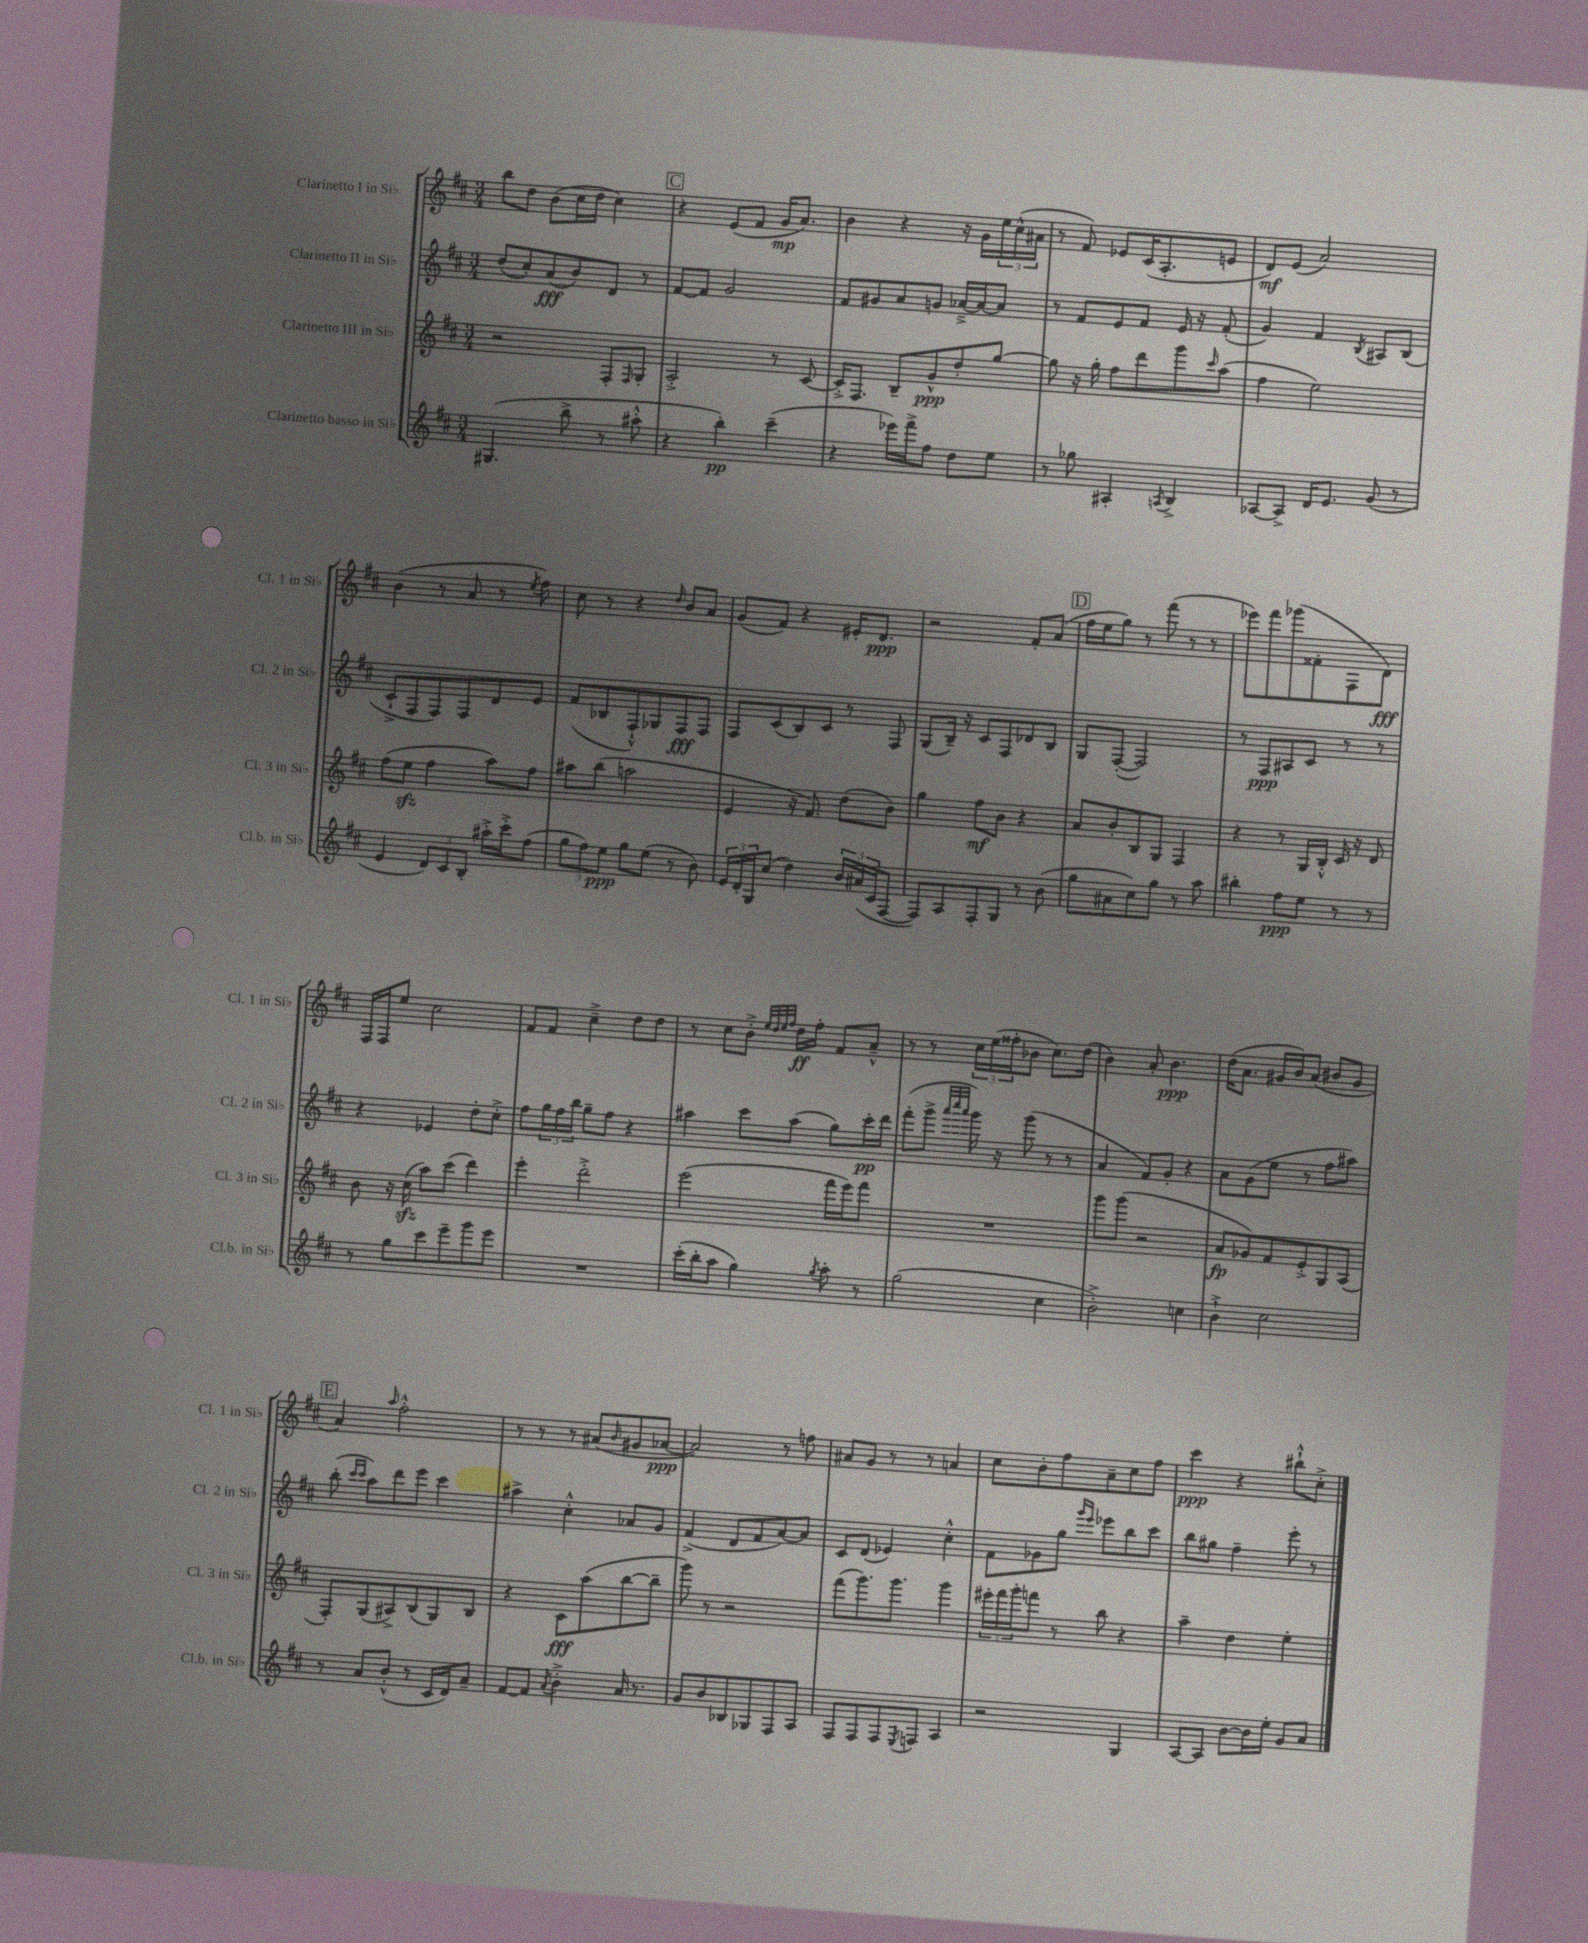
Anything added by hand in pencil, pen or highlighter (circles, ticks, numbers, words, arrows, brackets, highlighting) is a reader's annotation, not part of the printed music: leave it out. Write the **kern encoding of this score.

**kern	**kern	**kern	**kern
*staff4	*staff3	*staff2	*staff1
*clefG2	*clefG2	*clefG2	*clefG2
*k[f#c#]	*k[f#c#]	*k[f#c#]	*k[f#c#]
*M3/4	*M3/4	*M3/4	*M3/4
(4.G#/	2r	(8dd/L	8bb\L
.	.	8cc#'/)	8dd\J
.	.	(8a/	(8b\L
8bb^\	.	8b/)	16cc#\L
.	.	.	16dd\JJ
8r	8F#'/L	8d/J	4cc#\)
.	16qqF#/	.	.
8aa#'^^\	8G'/J	8r	.
=	=	=	=
4r	2A'^/	[8f#/L	4r
.	.	8f#/]J	.
4bb'\)	.	2g/	(8e/L
.	.	.	8f#/J
(4ccc#~\	8r	.	16g/LK
.	.	.	8.a/J)
.	[8c#/	.	.
=	=	=	=
4r	16c#'^/]LK	8f#/L	4b\
.	8.F#/J	.	.
.	.	8g#/	.
16eee-\LL)	8B~/L	8a/	4r
16fff#^\J	.	.	.
8ff#\J	8g^^/	8g/J	.
8dd\L	8dd'/	[16a-~^/LL	16r
.	.	16a-/_J	16g\LL
8ee\J	[8gg/J	8a-/]J	24ee\
.	.	.	(24cc#^^\
.	.	.	24a#\JJ
=	=	=	=
8r	8gg\]	8r	8r
8gg-\	16r	8f#/L	8f#/)
.	16gg'\	.	.
4A#'/	8ff#\L	8e/	8e-/L
.	8ddd\	8f#/J	(16c#/K
.	.	.	8.A'/
8qA/	.	.	.
4B^/	8ggg\	16e/	.
.	.	16r	.
.	16qqccc#/	.	.
.	(8aa\J	(8f#'/	8e/J
=	=	=	=
[8A-/L	4ff#\	4g/)	8d/L)
8A-^/]J	.	.	(8e/J
16d/LK	2ee\)	4f#/	2a/)
8.e/J	.	.	.
.	.	8qB/	.
(8g/	.	8A#/L	.
8r	.	(8B/J	.
=	=	=	=
4e/	(8ff#\L	8c#`^/L	(4b\
.	8ee\J	8F#/	.
12d/L)	4ff#\	8F#/)	8r
12c#/	.	.	.
.	.	8F#/	8a/
12B'/J	.	.	.
16aa#'^\LL	8aa\L)	8d/	8r
16ccc#'^\J	.	.	.
.	.	.	8qee/
(8ff#\J	8ff#\J	8e/J	8ff#\)
=	=	=	=
12gg\L	8aa#\L	(8f#/L	8cc#\
12ff#\)	.	.	.
.	(8bb\J	8B-/	8r
12ee\J	.	.	.
8gg\L	2aa\	8F#`^^/)	4r
(8ee\J	.	8G-/	.
.	.	.	16qqdd/
8r	.	8F#/	8b/L
8b\)	.	8F#/J	8a/J
=	=	=	=
24e/LL	4e/	8F#/L	(8g/L
24d'/	.	.	.
24G/J	.	.	.
(8cc#/J	.	(8c#/	8f#/J)
4dd\)	16r	8B/)	4r
.	8.f#/)	.	.
.	.	8c#/J	.
24b/LL	(8dd\L	8r	16e#'/LK
(24a#/	.	.	.
.	.	.	8.d/J
24c#/J	.	.	.
[8F#/J	8b\J)	8F#/	.
=	=	=	=
8F#/]L)	4gg\	(8G/L	2r
8A/	.	16B~/Jk)	.
.	.	16r	.
8F#'/	8ff#\L	8c#/L	.
8G/J	8b\J	8F#/	.
8r	4r	8d-/	8f#'/L
(8b\	.	8B/J	(8a/J
=	=	=	=
8gg\L	8a/L	8G/L	16ff#\LL
.	.	.	16ee\J
8a#\	8b'/	([8F#'/J	8gg\J)
8cc#\)	8B/	2F#/])	8r
8gg\J	8G/J	.	(8fff#\
8r	4F#/	.	8r
8aa\	.	.	8r
=	=	=	=
4bb#'\	4r	8r	8eee-\L)
.	.	8F#/L	8fff#\
8ff#\L	8r	8A#/	(8ggg-\
8ee\J	16G/LL	8c#/J	8f##'\
.	16B'^^/JJ	.	.
8r	16c#/	8r	8F#\
.	16r	.	.
8r	8d/	8r	8d\J)
=	=	=	=
8r	8b\	4r	16F#/LL
.	.	.	16F#/J
8gg\L	16r	.	8ee/J
.	(16cc#\	.	.
8ccc#\	8aa\L)	4e-/	2cc#\
8eee~\	(8ccc#\J	.	.
8ggg\	4ddd\)	8dd'\L	.
8eee\J	.	8cc#'^\J	.
=	=	=	=
2.r	4eee'\	8ff#\L	8f#/L
.	.	24gg\L	8f#/J
.	.	24ff#\	.
.	.	24bb\JJ	.
.	2ddd'^\	8gg~\L	4cc#~^\
.	.	8ff#\J	.
.	.	4r	8dd\L
.	.	.	8dd\J
=	=	=	=
(16ccc#'\LL	(2eee\	4aa#\	8r
16bb'\J	.	.	.
8aa\J	.	.	8cc#\L
4gg\)	.	8ccc#\L	8b'^\J
.	.	.	32qqee/LLL
.	.	.	32qqdd/
.	.	.	32qqee/
.	.	.	32qqff#/JJJ
.	.	(8aa#\J	16dd\LL
.	.	.	16ff#'\JJ
8qgg/	.	.	.
8aa'\	16fff#\LL	8gg\L)	8f#/L
.	16eee\J)	.	.
8r	8fff#\J	16ccc#'\L	8a~^^/J
.	.	16ddd\JJ	.
=	=	=	=
(2gg\	2.r	(8fff#'\L	8r
.	.	8ggg^\J	8r
.	.	32qqaaa/LLL	.
.	.	32qqcccc#/	.
.	.	32qqaaa/JJJ	.
.	.	16ggg\)	24cc#\LL
.	.	.	(24ee\
.	.	16r	.
.	.	.	24ff##'\J
.	.	(8ggg\	8b-\J
4cc#\	.	8r	8.cc#\L)
.	.	8r	.
.	.	.	(16dd\Jk
=	=	=	=
2b'^\)	8ggg\L	4a/	4b\)
.	(8ggg\J	.	.
.	2r	8f#/L)	8a'/
.	.	8g'/J	4.b\
4cc\	.	4r	.
=	=	=	=
4b`^\	8a/L	8a\L	(16dd\LK
.	.	.	8.a\J
.	8g-/)	(8g\	.
2cc#\	8f#/	8ee\J	16g#/LL
.	.	.	16b/J)
.	8e'^/	8r	(8a/J
.	8G/	8ff#\L	8b#/L
.	(8A/J	8aa#\J)	8g#/J
=	=	=	=
8r	8F#'/L)	(8bb'\	4a/)
.	.	16qqccc#/LL	.
.	.	16qqccc#/JJ	.
8a/L	(8G/	8aa\L)	.
.	.	.	16qqaa/
(8b'^^/J	8A#^/)	8ddd\	2ff#'^^\
8r	(8B/	8eee\J	.
16c#/LL	8G/)	4ccc#\	.
16d/J)	.	.	.
8a~/J	8B/J	.	.
=	=	=	=
[8f#/L	4r	4aa#^\	8r
8f#/]J	.	.	8r
8qa/	.	.	.
4b'^\	8c#\L	4cc#'^^\	8r
.	(8aa\	.	(8a#/L
.	.	.	16qqb/
16a/	[8bb\	8a-/L	8g#/
8.r	.	.	.
.	8bb~\]J	8g/J	[8a-/J
=	=	=	=
8g/L	8ggg\)	(4f#^/	2a-/])
8b/	8r	.	.
8B-/	2r	8d/L	.
8G-/	.	8f#/	.
8F#/	.	[8a/)	8r
8A/J	.	8a/]J	8ff\
=	=	=	=
8F#/L	(8fff#\L	8c#/L	8a#/L
8F#/	8.ggg\)	(8d/J	8g/J
8F#/	.	4e-/)	8r
.	8.ggg\J	.	.
8qE/	.	.	.
8F/J	.	.	8r
4A/	4ggg\	4cc#'^^\	4a/
=	=	=	=
2r	24eee#'\LL	8f#\L	8cc#\L
.	24fff#\	.	.
.	24ggg'\J	.	.
.	8fff\J	8g-\	8b'\
.	8r	8gg\J	8ff#\
.	.	16qqggg/LL	.
.	.	16qqeee/JJ	.
.	8bb\	8eee-\L	8a~\
4G/	4r	8bb\	8cc#\
.	.	8ccc#\J	8ff#\J
=	=	=	=
[8A/L	4aa~\	8bb\L	4ccc#\
8A/]J	.	8gg#\J	.
[8b\L	4dd\	4ff#~\	4r
16b\]L	.	.	.
16ee'\JJ	.	.	.
8g/L	4ee'\	8eee'\	8bb#`^^\L
8a/J	.	8r	8cc#'^\J
==	==	==	==
*-	*-	*-	*-
